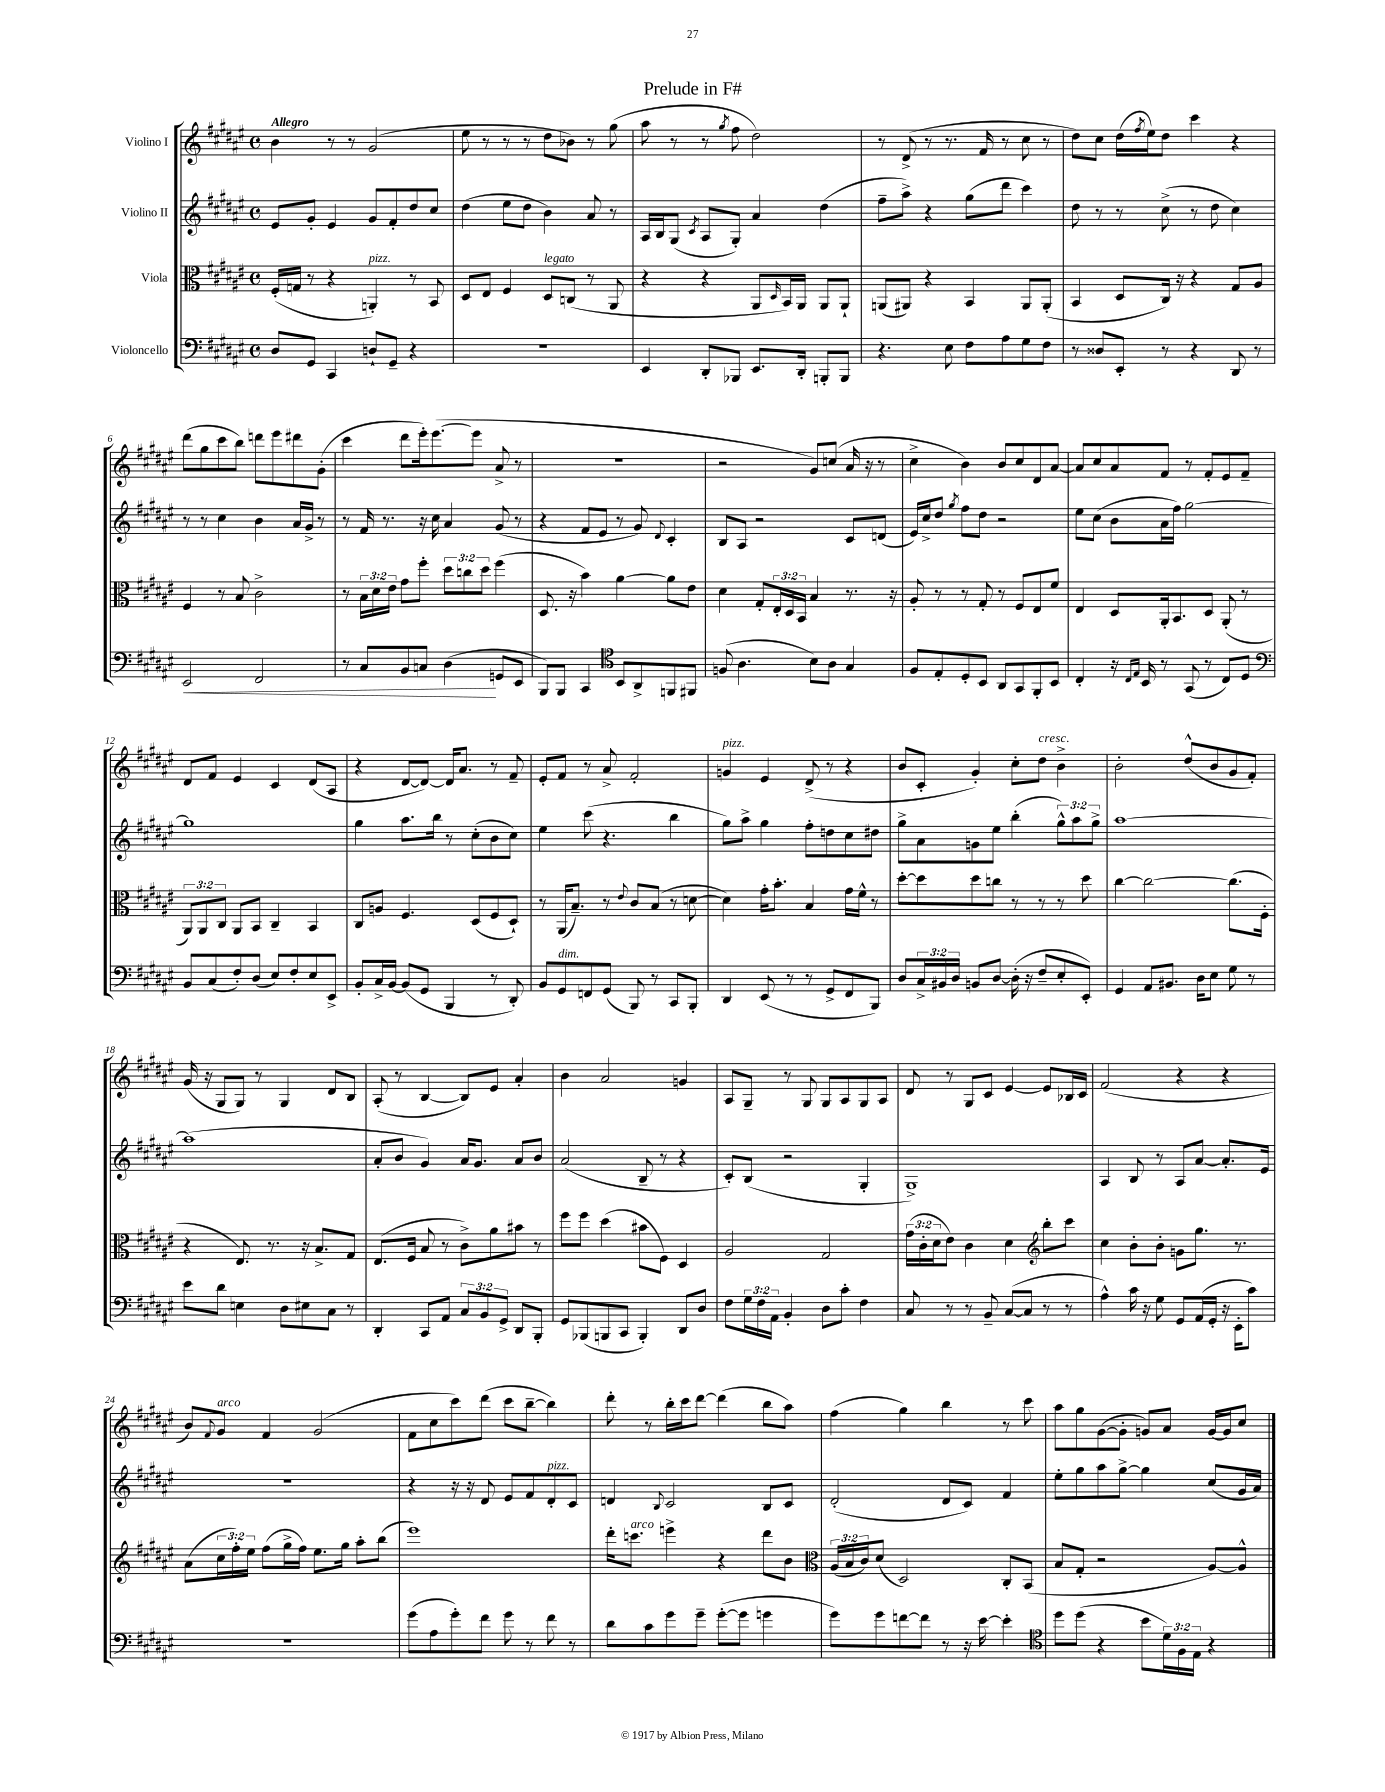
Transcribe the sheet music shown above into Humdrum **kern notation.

**kern	**dynam	**kern	**kern	**kern
*part4	*part4	*part3	*part2	*part1
*staff4	*staff4	*staff3	*staff2	*staff1
*I"Violoncello	*	*I"Viola	*I"Violino II	*I"Violino I
*clefF4	*	*clefC3	*clefG2	*clefG2
*k[f#c#g#d#a#e#]	*	*k[f#c#g#d#a#e#]	*k[f#c#g#d#a#e#]	*k[f#c#g#d#a#e#]
*M4/4	*	*M4/4	*M4/4	*M4/4
*met(c)	*	*met(c)	*met(c)	*met(c)
=1	=1	=1	=1	=1
!	!	!	!	!LO:TX:a:B:t=Allegro
8D#/L	.	(16F#'/LL	8e#/L	4b\
.	.	16Gn/JJ	.	.
8GG#/J	.	8r	8g#'/J	.
4CC#/	.	4r	4e#/	8r
.	.	.	.	8r
!	!	!LO:TX:a:i:t=pizz.	!	!
8Dn`/L	.	4AAn'/)	8g#/L	(2g#/
8GG#~/J	.	.	8f#'/	.
4r	.	8r	8dd#/	.
.	.	8BB/	8cc#/J	.
=2	=2	=2	=2	=2
1r	.	8D#/L	(4dd#\	8ee#\
.	.	8E#/J	.	8r
.	.	4F#/	8ee#\L	8r
.	.	.	8dd#\J	8r
!	!	!LO:TX:a:i:t=legato	!	!
.	.	8D#/L	4b\)	8dd#\L
.	.	(8Cn/J	.	8b-X\J)
.	.	8r	8a#/	8r
.	.	8AA#/	8r	(8gg#\
=3	=3	=3	=3	=3
4EE#/	.	4r	16A#/LL	8aa#\
.	.	.	16B/J	.
.	.	.	(8G#/J	8r
.	.	.	8qc#/	.
8DD#'/L	.	4r	8A#/L	8r
.	.	.	.	8qgg#/
8BBB-X/J	.	.	8G#'/J)	8ff#\
8.EE#/L	.	8AA#/L	4a#/	2dd#\)
.	.	16qqD#/	.	.
.	.	16BB/L)	.	.
16DD#'/Jk	.	16AA#/JJ	.	.
8BBBn'/L	.	8AA#/L	(4dd#\	.
8BBB/J	.	8AA#`/J	.	.
=4	=4	=4	=4	=4
4.r	.	(8AAn/L	8ff#~\L	8r
.	.	8AA#X/J)	8aa#^\J)	(8d#^/
.	.	4r	4r	8r
8E#\	.	.	.	8.r
8F#\L	.	4BB/	(8gg#\L	.
.	.	.	.	16f#/
8A#\	.	.	8ddd#\J	8r
8G#\	.	8AA#/L	4ccc#\)	8cc#\
8F#\J	.	(8AA#'/J	.	8r
=5	=5	=5	=5	=5
8r	.	4BB/	8dd#\	8dd#\L)
8D##X/L	.	.	8r	8cc#\J
8EE#'/J	.	8D#/L	8r	(16dd#\LL
.	.	.	.	8qff#/
.	.	.	.	16ee#\J)
8r	.	16C#/Jk)	(8cc#^\	8dd#\J
.	.	16r	.	.
4r	.	4r	8r	4ccc#\
.	.	.	8dd#\	.
8DD#/	.	8G#/L	4cc#\)	4r
8r	.	8A#/J	.	.
!!LO:LB:g=z
=6	=6	=6	=6	=6
!	!LO:HP:b	!	!	!
2EE#/	<	4F#/	8r	(8ddd#\L
.	.	.	8r	8gg#\
.	.	8r	4cc#\	8ccc#\
.	.	8B/	.	8bb\J)
2FF#/	.	2c#^\	4b\	8dddn\L
.	.	.	.	8eee#\
.	.	.	16a#/LL	8ddd#X\
.	.	.	16g#^/JJ	.
.	.	.	8r	(8g#'\J
=7	=7	=7	=7	=7
8r	.	8r	8r	4ccc#\
8C#/L	.	24B\LL	16f#/	.
.	.	24d#\	.	.
.	.	.	8.r	.
.	.	24e#\JJ	.	.
8BB/	.	8g#\L	.	8ddd#\L
8Cn/J	.	8ff#'\J	16r	16eee#'\k)
.	.	.	16cc#\	([8.eee#\
(4D#\	.	12dd#\L	4a#/	.
.	.	12ccn\	.	.
.	.	.	.	8eee#\J]
.	.	12dd#\J	.	.
8GGn/L	[	(4ff#\	(8g#/	8a#^/
8EE#/J	.	.	8r	8r
=8	=8	=8	=8	=8
8BBB/L)	.	8.D#/	4r	1r
8BBB/J	.	.	.	.
.	.	16r	.	.
4CC#/	.	4b\)	8f#/L	.
.	.	.	8e#/J	.
*clefC4	*	*	*	*
8BB/L	.	[4a#\	8r	.
8AA#^/	.	.	8g#/)	.
.	.	.	8qqd#/	.
8FFn/	.	8a#\L]	4c#'/	.
8FF#X/J	.	8e#\J	.	.
=9	=9	=9	=9	=9
(8Fn/	.	4d#\	8B/L	2r
4.A#\	.	.	8A#/J	.
.	.	8G#'/L	2r	.
.	.	24E#'/L	.	.
.	.	24D#/	.	.
.	.	24BB/JJ	.	.
8B\L)	.	4B/	.	8g#/L)
8A#\J	.	.	.	(8ccn/J
4G#/	.	8.r	8c#/L	16a#/
.	.	.	.	16r
.	.	.	(8dn/J	8r
.	.	16r	.	.
=10	=10	=10	=10	=10
8F#/L	.	8A#'/	16e#/LL)	4cc#^\
.	.	.	16cc#^/J	.
8E#'/	.	8r	8dd#/J	.
.	.	.	8qgg#/	.
8D#'/	.	8r	8ff#\L	4b\)
8BB/J	.	8G#'/	8dd#\J	.
8AA#/L	.	8r	2r	8b/L
8GG#/	.	8F#/L	.	8cc#/
8FF#'/	.	8E#/	.	8d#/
8BB/J	.	8f#/J	.	[8a#/J
=11	=11	=11	=11	=11
4C#'/	.	4E#/	8ee#\L	8a#/L]
.	.	.	(8cc#\J	8cc#/
16r	.	8D#/L	8b\L	8a#/
16qqC#/LL	.	.	.	.
16qqE#/JJ	.	.	.	.
16BB/	.	.	.	.
8r	.	16AA#'/k	16a#\L	8f#/J
.	.	8.BB/	16ff#\JJ)	.
(8GG#/	.	.	[2gg#\	8r
8r	.	8D#/J	.	8f#'/L
8C#/L)	.	(8AA#'/	.	8e#/
8D#/J	.	8r	.	8f#~/J
!!LO:LB:g=z
=12	=12	=12	=12	=12
*clefF4	*	*	*	*
8BB/L	.	12AA#/L)	1gg#]	8d#/L
.	.	12AA#/	.	.
(8C#/	.	.	.	8f#/J
.	.	12C#/J	.	.
8F#'/)	.	8AA#/L	.	4e#/
(8D#/J	.	8BB/J	.	.
8E#/L)	.	4C#~/	.	4c#/
8F#'/	.	.	.	.
8E#/	.	4BB/	.	(8d#/L
8EE#^/J	.	.	.	8A#/J
=13	=13	=13	=13	=13
8BB'/L	.	8C#/L	4gg#\	4r
16C#^/L	.	8An/J	.	.
[16BB/JJ	.	.	.	.
(8BB/L]	.	4.F#/	8.aa#\L	[8d#/L
8GG#/J	.	.	.	8d#/J_)
.	.	.	16bb\Jk	.
4BBB/	.	.	8r	16d#/KL]
.	.	.	.	8.a#/J
.	.	(8D#/L	(8cc#'\L	.
8r	.	8F#/	8b\	8r
8DD#'/)	.	8D#`/J)	8cc#\J)	8f#~/
=14	=14	=14	=14	=14
8BB/L	.	8r	4ee#\	8e#'/L
!LO:TX:a:i:t=dim.	!	!	!	!
8GG#/	.	(16AA#/KL	.	8f#/J
.	.	8.B~/J)	.	.
8FFn/	.	.	(8ccc#\	8r
(8GG#/J	.	8r	4.r	8a#^/
.	.	8qqe#/	.	.
8BBB/)	.	8c#/L	.	2f#'/
8r	.	(8B/J	.	.
8CC#/L	.	8r	4bb\	.
8BBB'/J	.	[8dn\	.	.
=15	=15	=15	=15	=15
!	!	!	!	!LO:TX:a:i:t=pizz.
4DD#/	.	4d\])	8gg#\L)	4gn/
.	.	.	8aa#^\J	.
(8EE#/	.	16g#'\KL	4gg#\	4e#/
.	.	8.b'\J	.	.
8r	.	.	.	.
8r	.	4B/	8ff#'\L	(8d#^/
8GG#^/L	.	.	8ddn\	8r
8FF#/	.	16g#\LL	8cc#\	4r
.	.	16f#^^\JJ	.	.
8BBB/J)	.	8r	8dd#X\J	.
=16	=16	=16	=16	=16
8D#/L	.	[8dd#'\L	8gg#^\L	8b/L
24C#^/L	.	8dd#\]	8a#\	8c#'/J
24BB#X/	.	.	.	.
24D#/JJ	.	.	.	.
8BBn/L	.	8dd#\	8gn\	4g#'/)
[8D#/J	.	8ccn\J	8ee#\J	.
(16D#'\]	.	8r	(4bb'\	8cc#'\L
16r	.	.	.	.
!	!	!	!	!LO:TX:a:i:t=cresc.
8F#~/L	.	8r	.	8dd#\J
8E#'/	.	8r	12gg#^^\L)	4b^\
.	.	.	12aa#\	.
8EE#'/J)	.	8dd#\	.	.
.	.	.	12gg#^\J	.
=17	=17	=17	=17	=17
4GG#/	.	[4cc#\	[1aa#	2b'\
8AA#/L	.	2cc#\_	.	.
8.BB#X/J	.	.	.	.
.	.	.	.	(8dd#^^/L
16D#\KL	.	.	.	.
8E#\J	.	.	.	8b/
8G#\	.	(8.cc#\L]	.	8g#/
8r	.	.	.	8f#'/J)
.	.	16F#'\Jk	.	.
!!LO:LB:g=z
=18	=18	=18	=18	=18
8e#\L	.	4r	(1aa#]	(16g#/
.	.	.	.	16r
8d#\J	.	.	.	8G#/L
4En\	.	8.E#/)	.	8G#/J)
.	.	.	.	8r
.	.	8.r	.	.
8D#\L	.	.	.	4G#/
8E#X\	.	16r	.	.
.	.	8.B^/L	.	.
8C#\J	.	.	.	8d#/L
8r	.	8G#/J	.	8B/J
=19	=19	=19	=19	=19
4DD#'/	.	(8.E#/L	8a#'/L	(8A#'/
.	.	.	8b/J	8r
.	.	16F#/Jk	.	.
8CC#/L	.	8B/	4g#/)	[4B/
8AA#/J	.	8r	.	.
12C#/L	.	8c#^\L)	16a#/KL	8B/L])
.	.	.	8.g#/J	.
12BB/	.	.	.	.
.	.	8a#\	.	8e#/J
12GG#^/J	.	.	.	.
8DD#/L	.	8b#X\J	8a#/L	4a#'/
8BBB'/J	.	8r	8b/J	.
=20	=20	=20	=20	=20
8GG#/L	.	8ff#\L	(2a#/	4b\
(8BBB-X/	.	8ff#\J	.	.
8BBBn/	.	(4dd#\	.	2a#/
8CC#/J	.	.	.	.
4BBB'/)	.	8b#X\L	8B~/	.
.	.	8F#\J)	8r	.
8DD#/L	.	4D#/	4r	4gn/
8D#/J	.	.	.	.
=21	=21	=21	=21	=21
8F#\L	.	2A#/	8c#'/L)	8A#/L
24G#\L	.	.	(8B/J	8G#~/J
24F#\	.	.	.	.
24AA#\JJ	.	.	.	.
4BB'/	.	.	2r	8r
.	.	.	.	8G#/
8D#\L	.	2G#/	.	8G#/L
8c#'\J	.	.	.	8A#/
4F#\	.	.	4G#'/	8G#/
.	.	.	.	8A#/J
=22	=22	=22	=22	=22
8C#/	.	(24g#\LL	1G#^)	8d#/
.	.	24c#'\	.	.
.	.	24d#\J	.	.
8r	.	8e#\J)	.	8r
8r	.	4c#\	.	8G#/L
8BB~/	.	.	.	8c#/J
([8C#/L	.	4d#\	.	[4e#/
8C#/J]	.	.	.	.
*	*	*clefG2	*	*
8r	.	8bb'\L	.	8e#/L]
8r	.	8ccc#\J	.	16B-X/L
.	.	.	.	16c#/JJ
=23	=23	=23	=23	=23
4A#^^\)	.	4cc#\	4A#/	(2f#/
16c#\	.	8b'\L	8B/	.
16r	.	.	.	.
8G#\	.	8b'\J	8r	.
8GG#/L	.	8gn\L	8A#/L	4r
(16AA#/L	.	8.gg#\J	[8a#/J	.
16GG#'/JJ	.	.	.	.
16r	.	.	8.a#'/L]	4r
16EE#'\KL	.	8.r	.	.
8c#\J)	.	.	.	.
.	.	.	16e#/Jk	.
!!LO:LB:g=z
=24	=24	=24	=24	=24
1r	.	(8a#\L	1r	8b/L)
.	.	.	.	8qqf#/
!	!	!	!	!LO:TX:a:i:t=arco
.	.	24cc#\L	.	8g#/J
.	.	24ff#'\)	.	.
.	.	24ee#\JJ	.	.
.	.	(8ff#\L	.	4f#/
.	.	16gg#^\L	.	.
.	.	16ff#\JJ)	.	.
.	.	8.ee#\L	.	(2g#/
.	.	16gg#\Jk	.	.
.	.	8aa#'\L	.	.
.	.	(8bb\J	.	.
=25	=25	=25	=25	=25
(8g#\L	.	1eee#)	4r	8f#\L
8A#\	.	.	.	8cc#\
8g#'\)	.	.	16r	8ccc#\)
.	.	.	16r	.
8f#\J	.	.	8d#/	(8ddd#\J
8g#\	.	.	8e#/L	8ccc#\L
8r	.	.	8f#/	[8bb~\J
!	!	!	!LO:TX:a:i:t=pizz.	!
8f#\	.	.	8d#'/	4bb\])
8r	.	.	8c#/J	.
=26	=26	=26	=26	=26
8d#\L	.	16ddd#'\KL	4dn/	8ddd#'\
!	!	!LO:TX:a:i:t=arco	!	!
.	.	8.cccn\J	.	.
8c#\	.	.	.	8r
.	.	.	8qqB/	.
8g#\	.	4eeen^\	2c#/	16bb'\LL
.	.	.	.	16ccc#\J
8g#~\J	.	.	.	[8ddd#\J
([8g#'\L	.	4r	.	(4ddd#\]
8g#\J]	.	.	.	.
4gn\	.	8ddd#\L	8B/L	8bb\L
.	.	8b\J	8c#/J	8aa#\J)
=27	=27	=27	=27	=27
*	*	*clefC3	*	*
8g#\L)	.	(24A#/LL	(2d#'/	(4ff#\
.	.	24B/	.	.
.	.	24c#/J)	.	.
8g#\	.	(8d#/J	.	.
[8fn\	.	2D#/)	.	4gg#\)
8f\J]	.	.	.	.
8r	.	.	8d#/L	4bb\
16r	.	.	8c#/J)	.
[16e#\	.	.	.	.
4e#'\]	.	8C#'/L	4f#/	8r
.	.	(8BB/J	.	8ccc#\
=28	=28	=28	=28	=28
*clefC4	*	*	*	*
8dd#\L	.	8B/L	8ee#'\L	8aa#\L
(8dd#\J	.	8G#'/J	8gg#\	8gg#\
4r	.	2r	8aa#\	([8g#\
.	.	.	[8gg#^\J	8g#'\J]
8b\L	.	.	4gg#\]	8gn/L)
24d#\L)	.	.	.	8a#/J
24F#\	.	.	.	.
24E#\JJ	.	.	.	.
4r	.	[8A#/L)	(8cc#/L	[16g/LL
.	.	.	.	16g/J]
.	.	8A#^^/J]	16g#/L	8cc#/J
.	.	.	16a#/JJ)	.
==	==	==	==	==
*-	*-	*-	*-	*-
